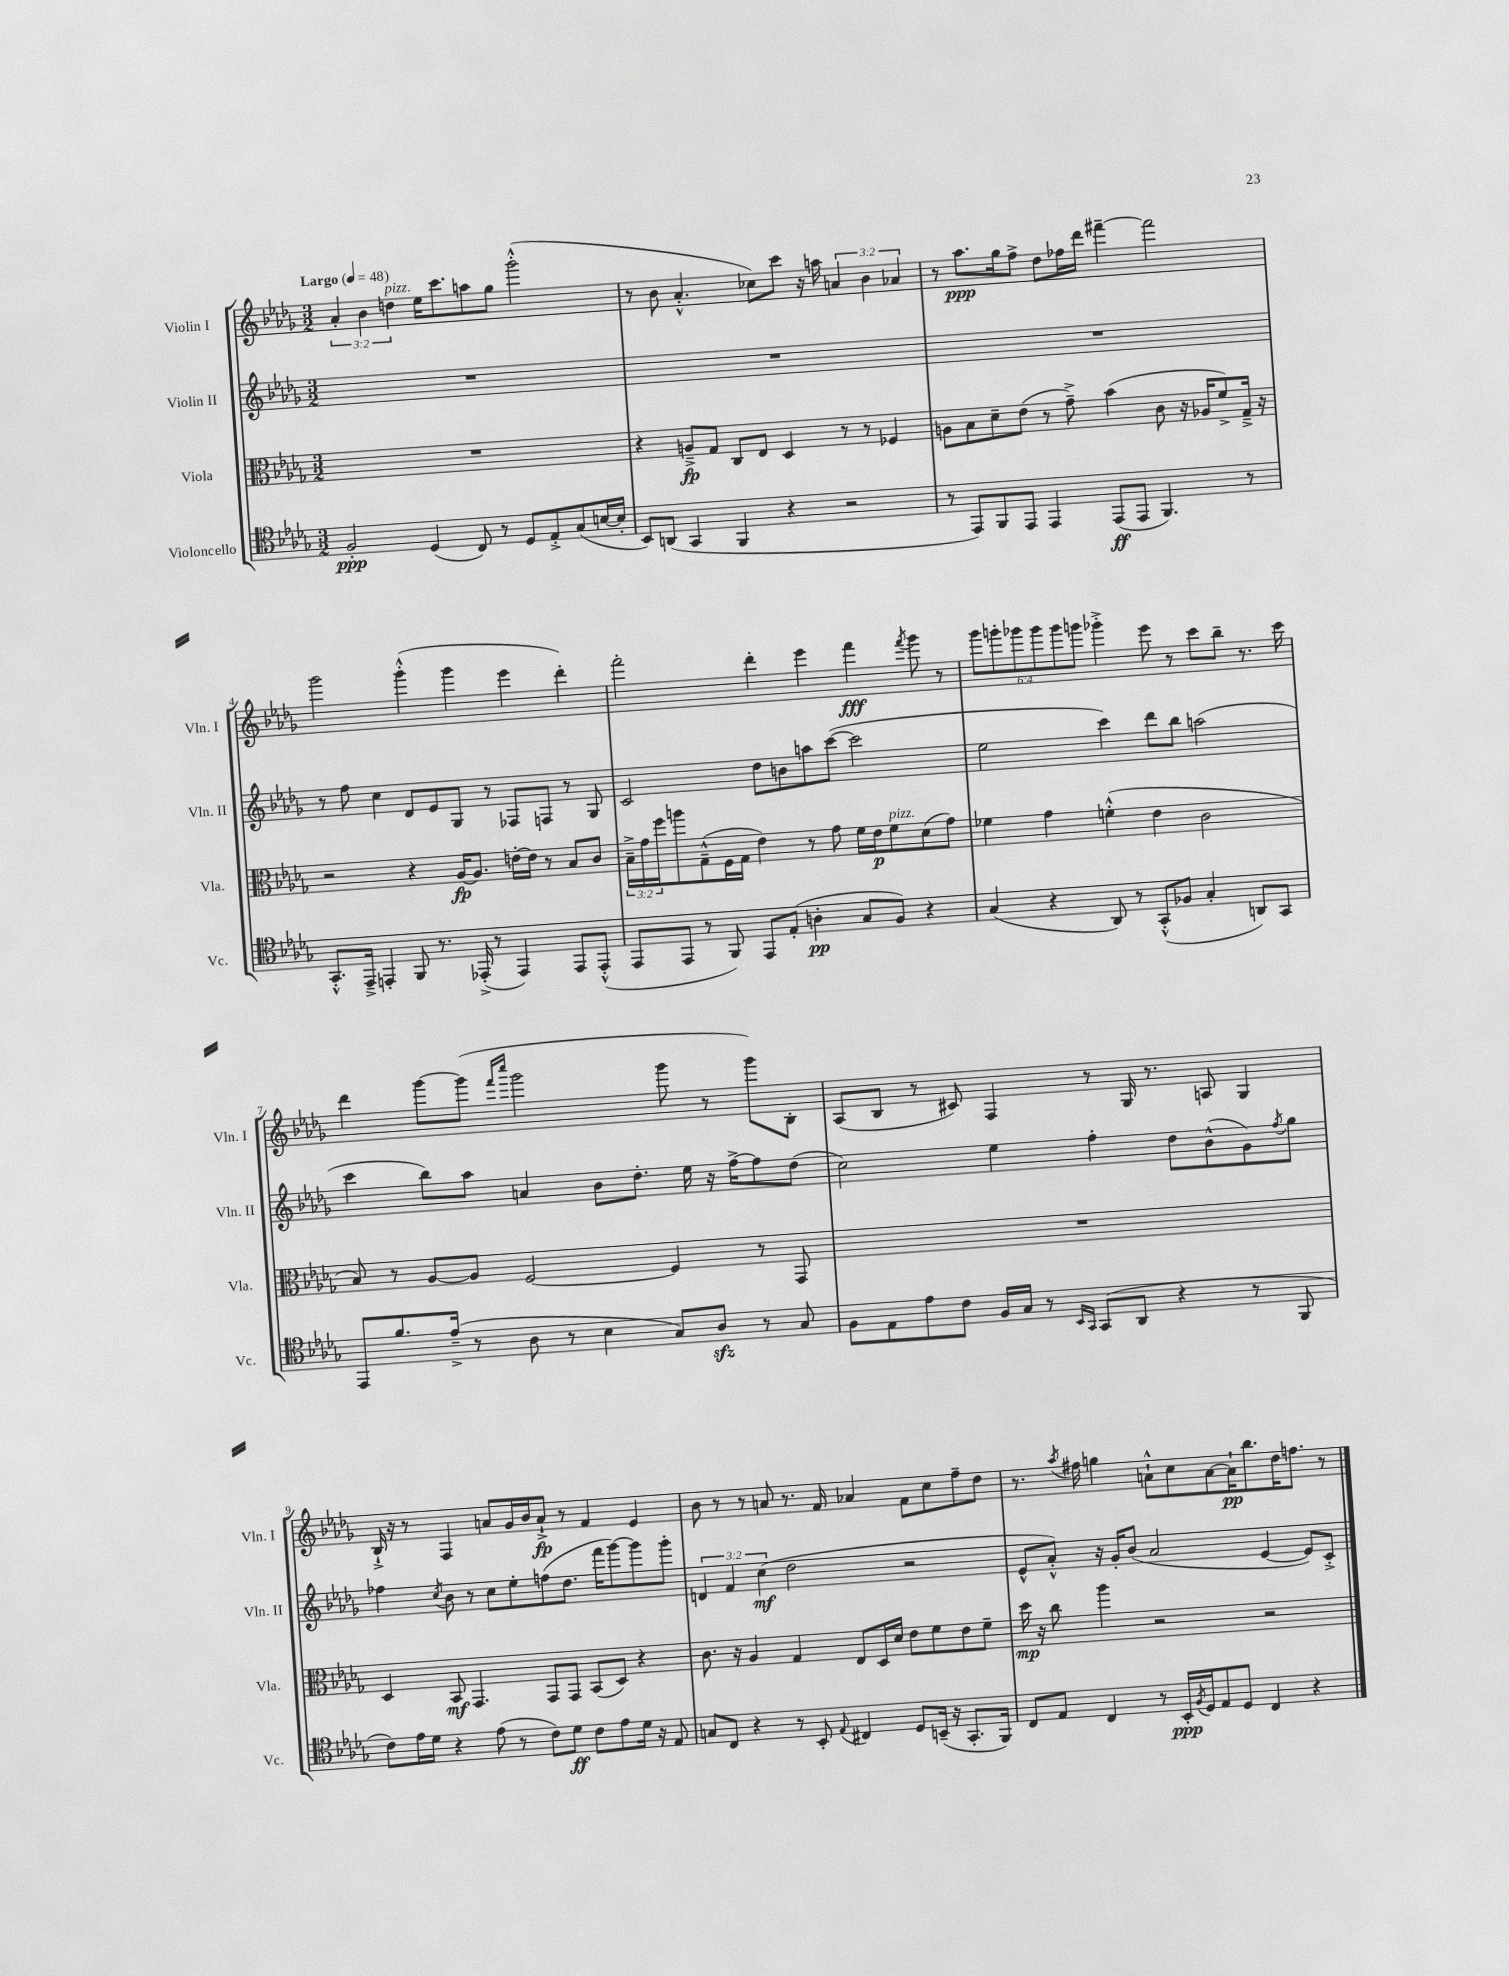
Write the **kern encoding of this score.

**kern	**kern	**kern	**kern
*staff4	*staff3	*staff2	*staff1
*clefC4	*clefC3	*clefG2	*clefG2
*k[b-e-a-d-g-]	*k[b-e-a-d-g-]	*k[b-e-a-d-g-]	*k[b-e-a-d-g-]
*M3/2	*M3/2	*M3/2	*M3/2
*MM48	*MM48	*MM48	*MM48
2F'/	1.r	1.r	6a-'/
.	.	.	6b-\
.	.	.	6dd\
(4D-/	.	.	16ee-\LK
.	.	.	8.ccc\
8C/)	.	.	8aa\
8r	.	.	8gg-\J
8D-/L	.	.	(2ggg-'^^\
8E-'^/	.	.	.
(8G-/	.	.	.
[16B/L	.	.	.
16B'/]JJ	.	.	.
=	=	=	=
8BB-/L)	4r	1.r	8r
(8AA/J	.	.	8b-\
4GG-/	8A~^/L	.	4.a-'^^/
.	8G-/J	.	.
4FF/	8C/L	.	.
.	8E-/J	.	8cc-\L)
4r	4D-/	.	8ccc\J
.	.	.	16r
.	.	.	16aa\
2r	8r	.	6a/
.	8r	.	.
.	.	.	6b-\
.	4F-/	.	.
.	.	.	6a-/
=	=	=	=
8r	8A\L	1.r	8r
8EE-/L)	8B-\	.	8.aa-\L
8FF/	8d-~\	.	.
.	.	.	16gg-\k
8EE-/J	(8e-\J	.	8ff^\J
4EE-/	8r	.	8dd-\L
.	8g-~^\)	.	16ff-\L
.	.	.	16ddd-\JJ
(8EE-/L	(4b-\	.	[4fff#~\
8EE-/J	.	.	.
4.FF/)	8c\	.	2fff#\]
.	16r	.	.
.	16A-/LK	.	.
.	8f^/)	.	.
8r	16G-~^/Jk	.	.
.	16r	.	.
=	=	=	=
8.GG-'^^/L	2r	8r	2ggg-\
.	.	8ff\	.
16EE-~^/Jk	.	.	.
4EE'/	.	4cc\	.
8FF/	4r	8d-/L	(4ggg-'^^\
8.r	.	8e-/	.
.	[16A-/LK	8G-/J	4ggg-\
(16EE-'^/	8.A-/]J	.	.
8r	.	8r	.
4EE-/)	[16e'\LL	8F-/L	4eee-\
.	16e\]JJ	.	.
.	8r	8F/J	.
8EE-/L	8B-/L	8r	4ddd-'\)
(8EE-'^^/J	8c/J	8G-/	.
=	=	=	=
8EE-/L	24B-~^\LL	2c/	2fff'\
.	24g-\	.	.
.	24ff\J	.	.
8EE-/J	8aa\	.	.
8r	(8G-~^^\	.	.
8FF/)	16F\L	.	.
.	16G-\JJ	.	.
8EE-/L	4e-\)	8dd-\L	4ddd-'\
(8E-'/J	.	8b\	.
4A'\	8r	8aa\	4eee-\
.	8g-\	([8ccc\J	.
8G-/L	16f\LL	2ccc\]	4fff\
.	16e-\J	.	.
8F/J)	8f\	.	.
.	.	.	8qfff/
4r	(8d-\	.	8ggg-\
.	8g-\J)	.	8r
=	=	=	=
(4G-/	4f-\	2ee-\	12ggg-\L
.	.	.	12ggg'\
.	.	.	12ggg-\
4r	4g-\	.	12ggg-\
.	.	.	12ggg-\
.	.	.	12ggg\J
8AA-/)	(4f'^^\	4ccc\)	4ggg-'^\
8r	.	.	.
(8GG-'^^/L	4e-\	8ddd-\L	8eee-\
8F-/J	.	8bb-\J	8r
4G-'/	2c\	(2aa\	8ccc\L
.	.	.	8bb-~\J
8AA/L)	.	.	8.r
8GG-/J	.	.	.
.	.	.	16ccc\
=	=	=	=
8EE-/L	8B-/)	4ccc\	4ddd-\
8.f/	8r	.	.
.	[8A-/L	8bb-\L)	[8ggg-\L
(16e-~^/Jk	.	.	.
8r	8A-/]J	8aa-\J	(8ggg-\]J
.	.	.	16qqfff/LL
.	.	.	16qqcccc/JJ
8A-\	[2F/	4a/	2ggg-\
8r	.	.	.
4B-\	.	8b-\L	.
.	.	8.dd-'\J	.
8G-/L)	4F/]	.	8ggg-\
.	.	16ee-\	.
8A-/J	.	16r	8r
.	.	[16ff^\LK	.
8r	8r	8ff\]	8ggg-\L)
8G-/	8GG-/	(8dd-\J	8B-'\J
=	=	=	=
8F\L	1.r	2cc\)	(8A-/L
8E-\	.	.	8B-/J
8e-\	.	.	8r
8c\J	.	.	8c#/)
16F/LL	.	4ee-\	4F/
16G-/JJ	.	.	.
8r	.	.	.
16qqBB-/LL	.	.	.
16qqGG-/JJ	.	.	.
(8GG-/L	.	4ff'\	8r
8AA-/J	.	.	16G-/
.	.	.	8.r
4r	.	8dd-\L	.
.	.	(8b-^^\	8A/
8r	.	8g-\)	4G-/
.	.	8qff/	.
8FF/	.	8gg-\J	.
=	=	=	=
8c\L)	4D-/	4ff-\	16B-`^/
.	.	.	16r
16e-\L	.	.	8r
16d-\JJ	.	.	.
.	.	8qcc/	.
4r	8BB-/	8b-\	4F/
.	4.GG-/	8r	.
(8e-\	.	8cc\L	8a/L
8r	.	8ee-'\	16g-/L
.	.	.	16b-/J
8c\L)	8GG-/L	(8ff\	8a`^/J
8d-\J	8GG-/J	8.dd-\J	8r
8c\L	(8BB-/L	.	4f/
.	.	16fff\LK	.
8e-\	8D-/J)	[8ggg-\)	.
16d-\Jk	4r	8ggg-\]	4e-/
16r	.	.	.
8E-/	.	8ggg-'\J	.
=	=	=	=
8G/L	8.c\	6d/	8b-\
8C/J	.	.	8r
.	.	6f/	.
.	16r	.	.
4r	4A-/	.	8r
.	.	(6cc\	.
.	.	.	8a/
8r	4G-/	2dd-\	8.r
8BB-'/	.	.	.
.	.	.	16f/
8qqE-/	.	.	.
4C#/	8E-/L	.	4a-/
.	16D-/L	.	.
.	16d-/JJ	.	.
8D-/L	8e-\L	2r	8f\L
(16BB~/Jk	8f\	.	8cc\
16r	.	.	.
8.GG-'/L	8e-\	.	8ff~\
.	8f~\J	.	8dd-\J
16FF/Jk)	.	.	.
=	=	=	=
8C/L	16dd-\	8e-^^/L	8.r
.	16r	.	.
8E-/J	8cc\	8a-'^^/J)	.
.	.	.	8qaa-/
.	.	.	16ff#\
4C/	4aa-\	16r	4gg\
.	.	16g-'/LK	.
.	.	(8b-/J	.
8r	2r	2a-/	8a`^^\L
16BB-'/LL	.	.	8cc\
8qF/	.	.	.
16D-/J	.	.	.
8E-/	.	.	[8a\
8D-/J	.	.	16a`\]K
.	.	.	8.bb-\
4C/	2r	[4e-/	.
.	.	.	16dd-\K
.	.	.	8.ff\J
4r	.	8e-/]L)	.
.	.	8c'^/J	8r
==	==	==	==
*-	*-	*-	*-
